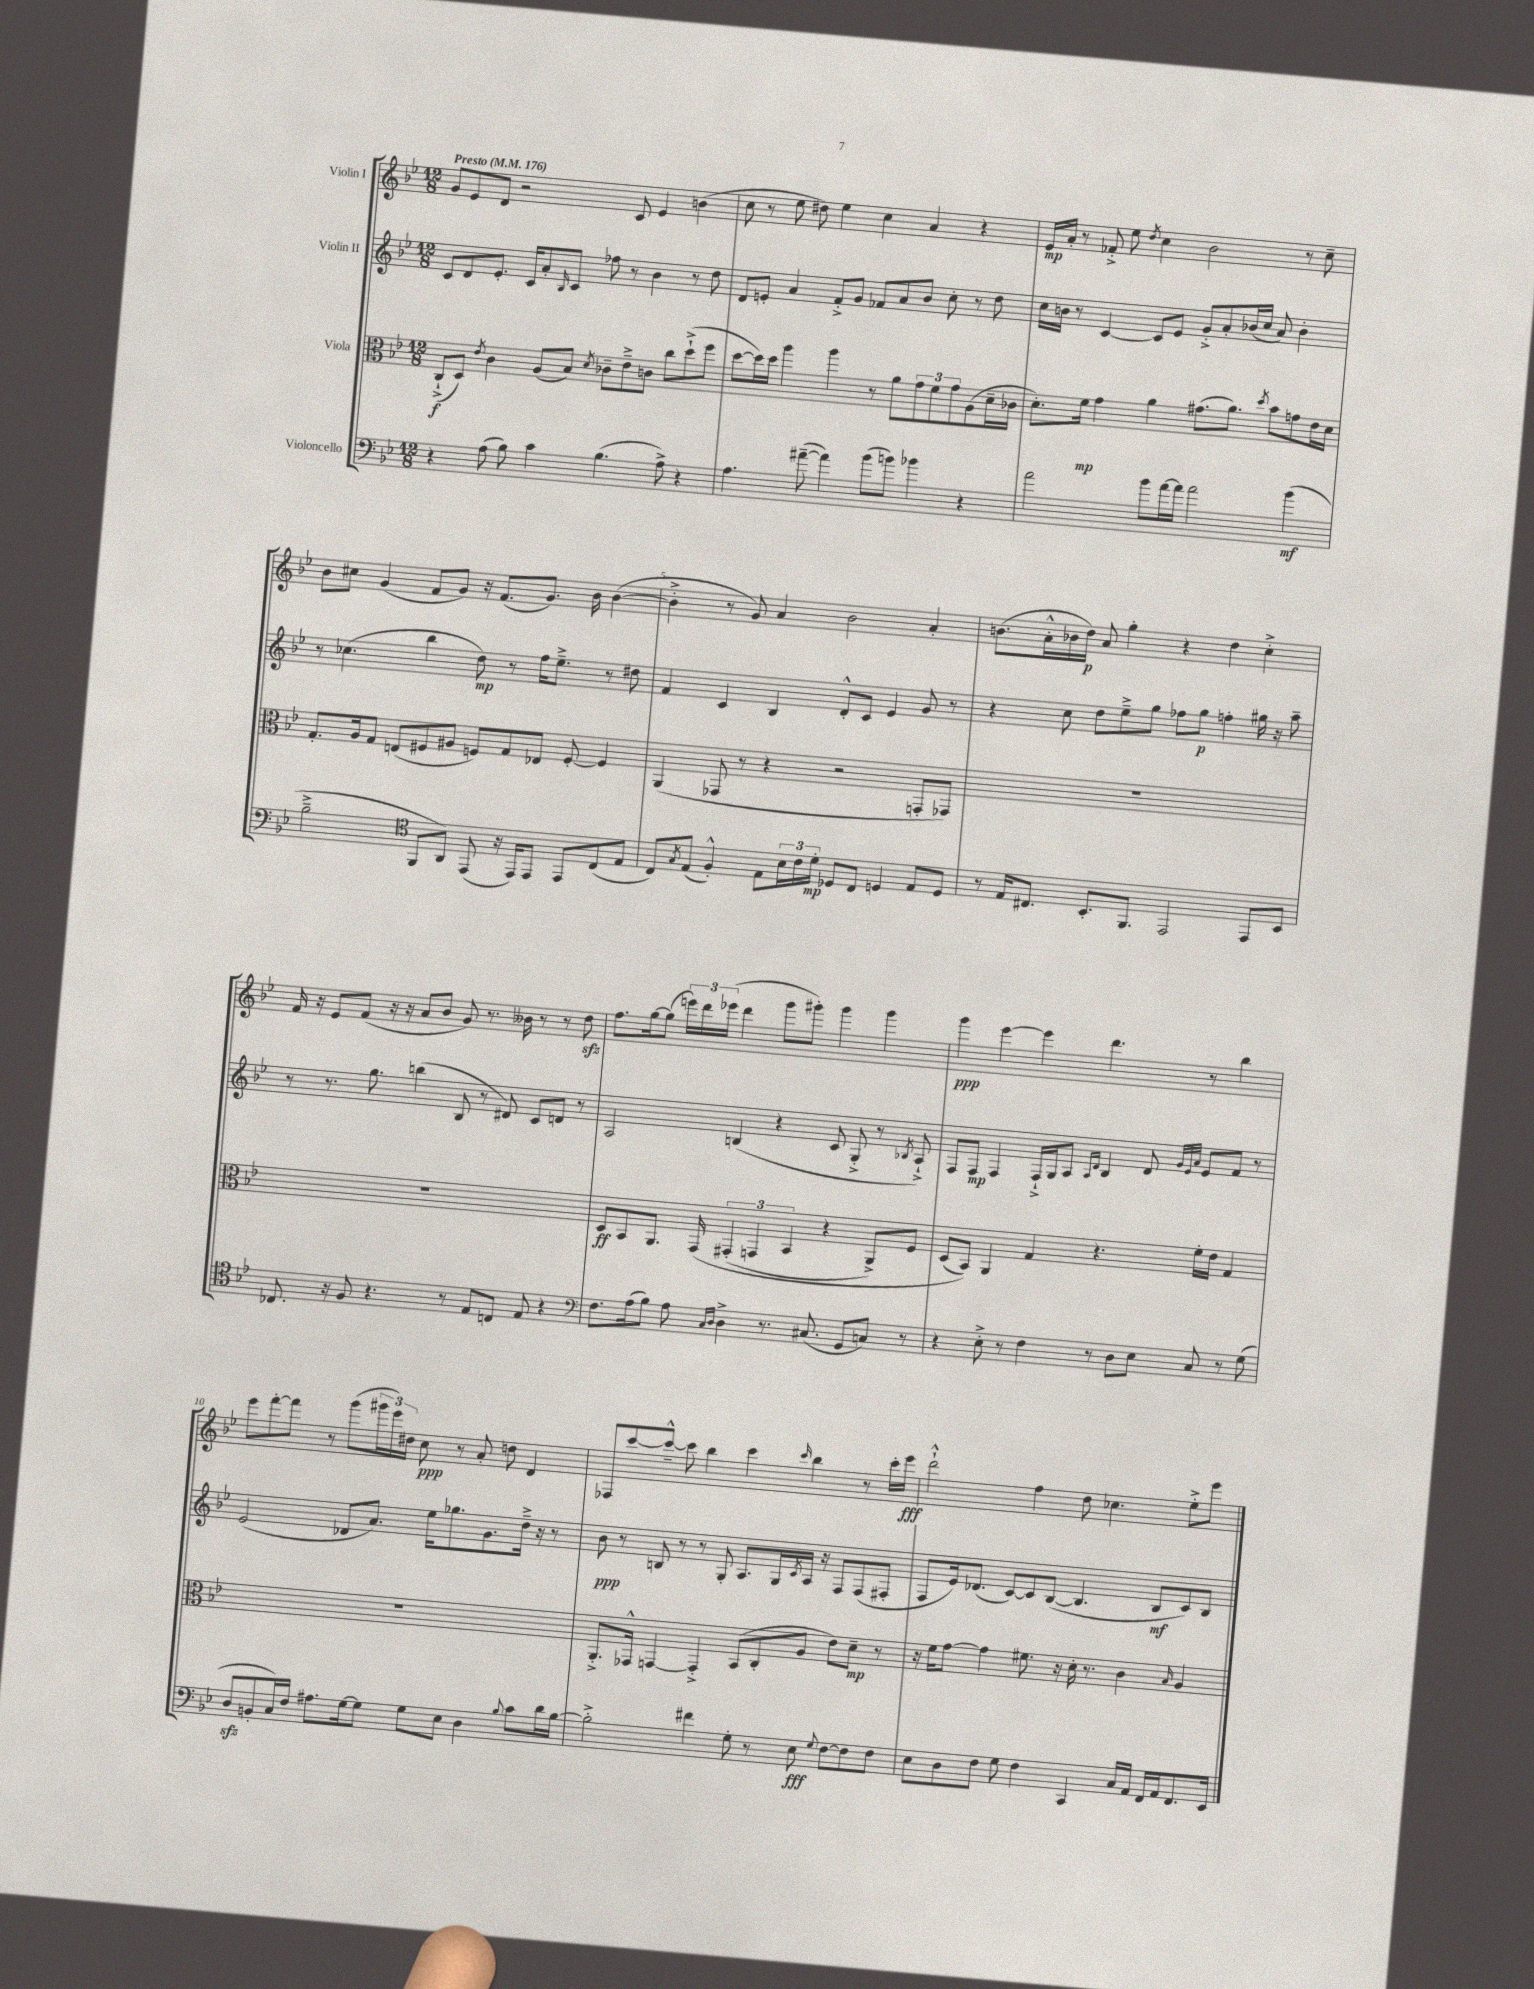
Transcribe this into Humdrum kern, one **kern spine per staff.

**kern	**kern	**kern	**kern
*staff4	*staff3	*staff2	*staff1
*clefF4	*clefC3	*clefG2	*clefG2
*k[b-e-]	*k[b-e-]	*k[b-e-]	*k[b-e-]
*M12/8	*M12/8	*M12/8	*M12/8
*MM176	*MM176	*MM176	*MM176
4r	(8C`^/L	8c/L	8g/L
.	8D/J)	8d/	8e-/
.	8qe-/	.	.
(8A\	4c\	8.e-'/J	8d/J
8B-\)	.	.	2r
.	.	16c/LK	.
4c\	(8A/L	8a'/	.
.	.	16qqB-/	.
.	8B-/J)	8c/J	.
.	8qd/	.	.
(4.B-\	8c-~\L	8ff-\	.
.	8e-~^\	8r	8c/
.	8c\J	4b-\	4e-/
8A^\)	8cc\L	.	.
4r	(8dd`^\	8r	(4b\
.	8ff\J	8dd\	.
=	=	=	=
4.A\	[8dd\L	8d/L	8cc\
.	16dd\]L)	8e'/J	8r
.	16dd\JJ	.	.
.	4aa\	4a/	8ee-\
([8a#~\	.	.	8dd#\)
4a#\])	4aa\	8f'^/L	4ee-\
.	.	8g/J	.
(8b-\L	8r	8f-/L	4cc\
8b\J)	8a\L	8a/	.
4b-\	12g\	8b-/J	4a/
.	12f\	.	.
.	.	8cc'\	.
.	12g\	.	.
4r	(8A\	8r	4r
.	16d~\L	8dd\	.
.	16c-\JJ	.	.
=	=	=	=
2a\	8.d'\L)	16cc\LL	16e-/LL
.	.	16b\JJ	16a'/JJ
.	.	8r	8r
.	16f\Jk	.	.
.	4g\	[4c/	8f-'^/
.	.	.	8ee-\
.	.	.	8qdd/
8b-\L	4a\	8c/]L	4cc\
[16a\L	.	8e-/J	.
16a\]JJ	.	.	.
2a\	(8.g#\L	8g'^/L	2b-\
.	.	8a'/	.
.	8.a\J)	.	.
.	.	(16b-/L	.
.	.	16cc/JJ	.
.	8qdd/	.	.
.	8b-\L	8a/)	.
(4b-\	8g\	4b-'\	8r
.	16e-\L	.	8cc~\
.	16d\JJ	.	.
=	=	=	=
2B-~^\	8.G'/L	8r	8b-\L
.	.	(4.cc-\	8cc#\J
.	16A/k	.	.
.	8G/J	.	(4g/
.	(8E/L	.	.
*clefC4	*	*	*
8FF/L	8F#/	4bb-\	8f/L
8AA/J)	8A#/J	.	8g/J)
(8EE-/	8F/L)	8dd\)	16r
.	.	.	(8.f/L
16r	8G/	8r	.
16EE-/LK)	.	.	.
8EE-/J	8E-/J	16ff\LK	8.g/J)
.	.	8.ee-~^\J	.
8EE-/L	[8F'/	.	.
.	.	.	16b-\
(8C/	4F/]	8r	([4b-\
8E-/J	.	8dd#\	.
=	=	=	=
8C/L)	(4AA/	4f/	4b-'^\]
8qG/	.	.	.
(8E-/J	.	.	.
4F'^^/)	8GG-/	4c/	8r
.	8r	.	8g/)
8E-\L	4r	4B-/	4a/
24B-\L	.	.	.
24c\	.	.	.
24d'\JJ	.	.	.
8D-/L	2r	8d'^^/L	2b-\
8C/J	.	8c/J	.
4D/	.	4e-/	.
8E-/L	8GG'/L	8g/	4a'/
8D/J	8GG-/J)	8r	.
=	=	=	=
8r	1.r	4r	(8.b\L
16E-/LK	.	.	.
8.C#/J	.	.	16a'^^\L
.	.	8cc\	16b-\
.	.	.	16dd\JJ)
8.BB-'/L	.	8dd\L	8a/
.	.	8ee-~^\	4gg'\
8.FF/J	.	.	.
.	.	8gg\J	.
2EE-/	.	8ff-\L	4r
.	.	8gg\J	.
.	.	4ff'\	4dd\
8EE-/L	.	16gg#\	4cc'^\
.	.	16r	.
8BB-/J	.	8aa~\	.
=	=	=	=
8.C-/	1.r	8r	16f/
.	.	.	16r
.	.	8.r	8e-/L
16r	.	.	.
8F/	.	.	(8f/J
.	.	8.gg\	.
4.r	.	.	16r
.	.	.	16r
.	.	(4bb\	8a/L
.	.	.	8b-/J
8r	.	8B-/	8g/)
8E-/L	.	8r	8.r
8C/J	.	8d#/)	.
.	.	.	16b--\
8E-/	.	8c/L	8r
4r	.	8d/J	8r
.	.	8r	8dd\
=	=	=	=
*clefF4	*	*	*
8.F\L	8D/L	2A/	8.ff\L
.	8BB-/	.	.
(16A\k	.	.	[16gg\k
8B-\J)	8.AA/J	.	(8gg\]J
8A\	.	.	24eee\LL)
.	.	.	24ddd\
.	&(16GG/	.	.
.	.	.	(24eee-\JJ
16qqC/LL	.	.	.
16qqD/JJ	.	.	.
4D^\	(6GG#'/	(4B/	4ddd\
.	6GG/	.	.
8.r	.	4r	8ggg\L
.	6BB-/	.	.
.	.	.	8ggg#'\J)
(8.C#/	.	.	.
.	4r	8c/	4ggg#\
8GG/L	.	8G'^/	.
8C/J)	8AA^/L)	8r	4ggg#\
.	.	8qB-/	.
8r	8F/J	8A`^/)	.
=	=	=	=
4r	(8D/L	8F/L	4ggg\
.	8BB-/J)&)	8F/J	.
8E-'^\	4AA/	4F/	[4eee-\
8r	.	.	.
4F\	4G/	16F`^/LL	4eee-\]
.	.	16G/J	.
.	.	8A/J	.
.	.	16qqA/LL	.
.	.	16qqd/JJ	.
8r	4.r	4B-/	4.ddd\
8D\L	.	.	.
8E-\J	.	8d/	.
.	.	32qqg/LLL	.
.	.	32qqe-/	.
.	.	32qqa/JJJ	.
8C/	16f'\LL	8e-/L	8r
.	16e-\JJ	.	.
8r	4G/	8f/J	4bb-\
(8G\	.	8r	.
=	=	=	=
8D/L	1.r	(2e-/	8eee-\L
8BB'/	.	.	[8fff'\
16C/L)	.	.	8fff\]J
16F/JJ	.	.	.
8.A#\L	.	.	8r
.	.	8d-/L	(8ggg\L
[16G\k	.	.	.
8G\]J	.	8.a/J)	24ggg#\L
.	.	.	24eee-\)
.	.	.	24dd#\JJ
8G\L	.	.	8cc\
.	.	16ee-\LK	.
8E-\J	.	8.gg-\	8r
4D\	.	.	8a'/
.	.	8.g\	.
.	.	.	8dd\
8qqB-/	.	.	.
8c\L	.	16dd~^\Jk	4d/
.	.	16r	.
16d\L	.	8r	.
[16B-\JJ	.	.	.
=	=	=	=
2B-'^\]	8.AA'^/L	8b-\	8F-/L
.	.	8r	[8ccc/
.	16GG-^^/Jk	.	.
.	[4GG/	8B/	8ccc~^^/_J
.	.	8r	8ccc\]
4f#\	4GG'^/]	8r	4bb-\
.	.	8G'/	.
8G'\	(8BB-/L	8.A/L	4ccc\
8r	8C'/	.	.
.	.	16G/L	.
.	.	8qc/	16qqccc/
8E-\	8A/J	16A/JJ	4bb-\
.	.	16r	.
8qqG/	.	.	.
[8F\L	8e-\L)	8F/L	.
8F\]	8d~\J	(8F/	8r
8F\J	8r	8F#'/J	16ccc'\LL
.	.	.	16eee-\JJ
=	=	=	=
8E-\L	16r	8F/L	2ddd`^^\
.	16f\LK	.	.
8D\	[8g\J	16e-/k)	.
.	.	(8.d-/J	.
8F\J	4g\]	.	.
8G\	.	[8c/L)	.
4F\	8.f#\	8c/]	4ff\
.	.	([8B-/J	.
.	16r	.	.
4CC/	16d'\	4.B-/]	8dd\
.	8.r	.	.
.	.	.	4.cc-\
16C/LL	4c\	.	.
16AA/JJ	.	.	.
16FF/LL	.	8B-/L	.
16AA/J	.	.	.
.	16qqB-/	.	.
8.FF/	4A/	8c/)	8ee-'^\L
.	.	8B-/J	8eee-\J
16EE-/Jk	.	.	.
==	==	==	==
*-	*-	*-	*-
